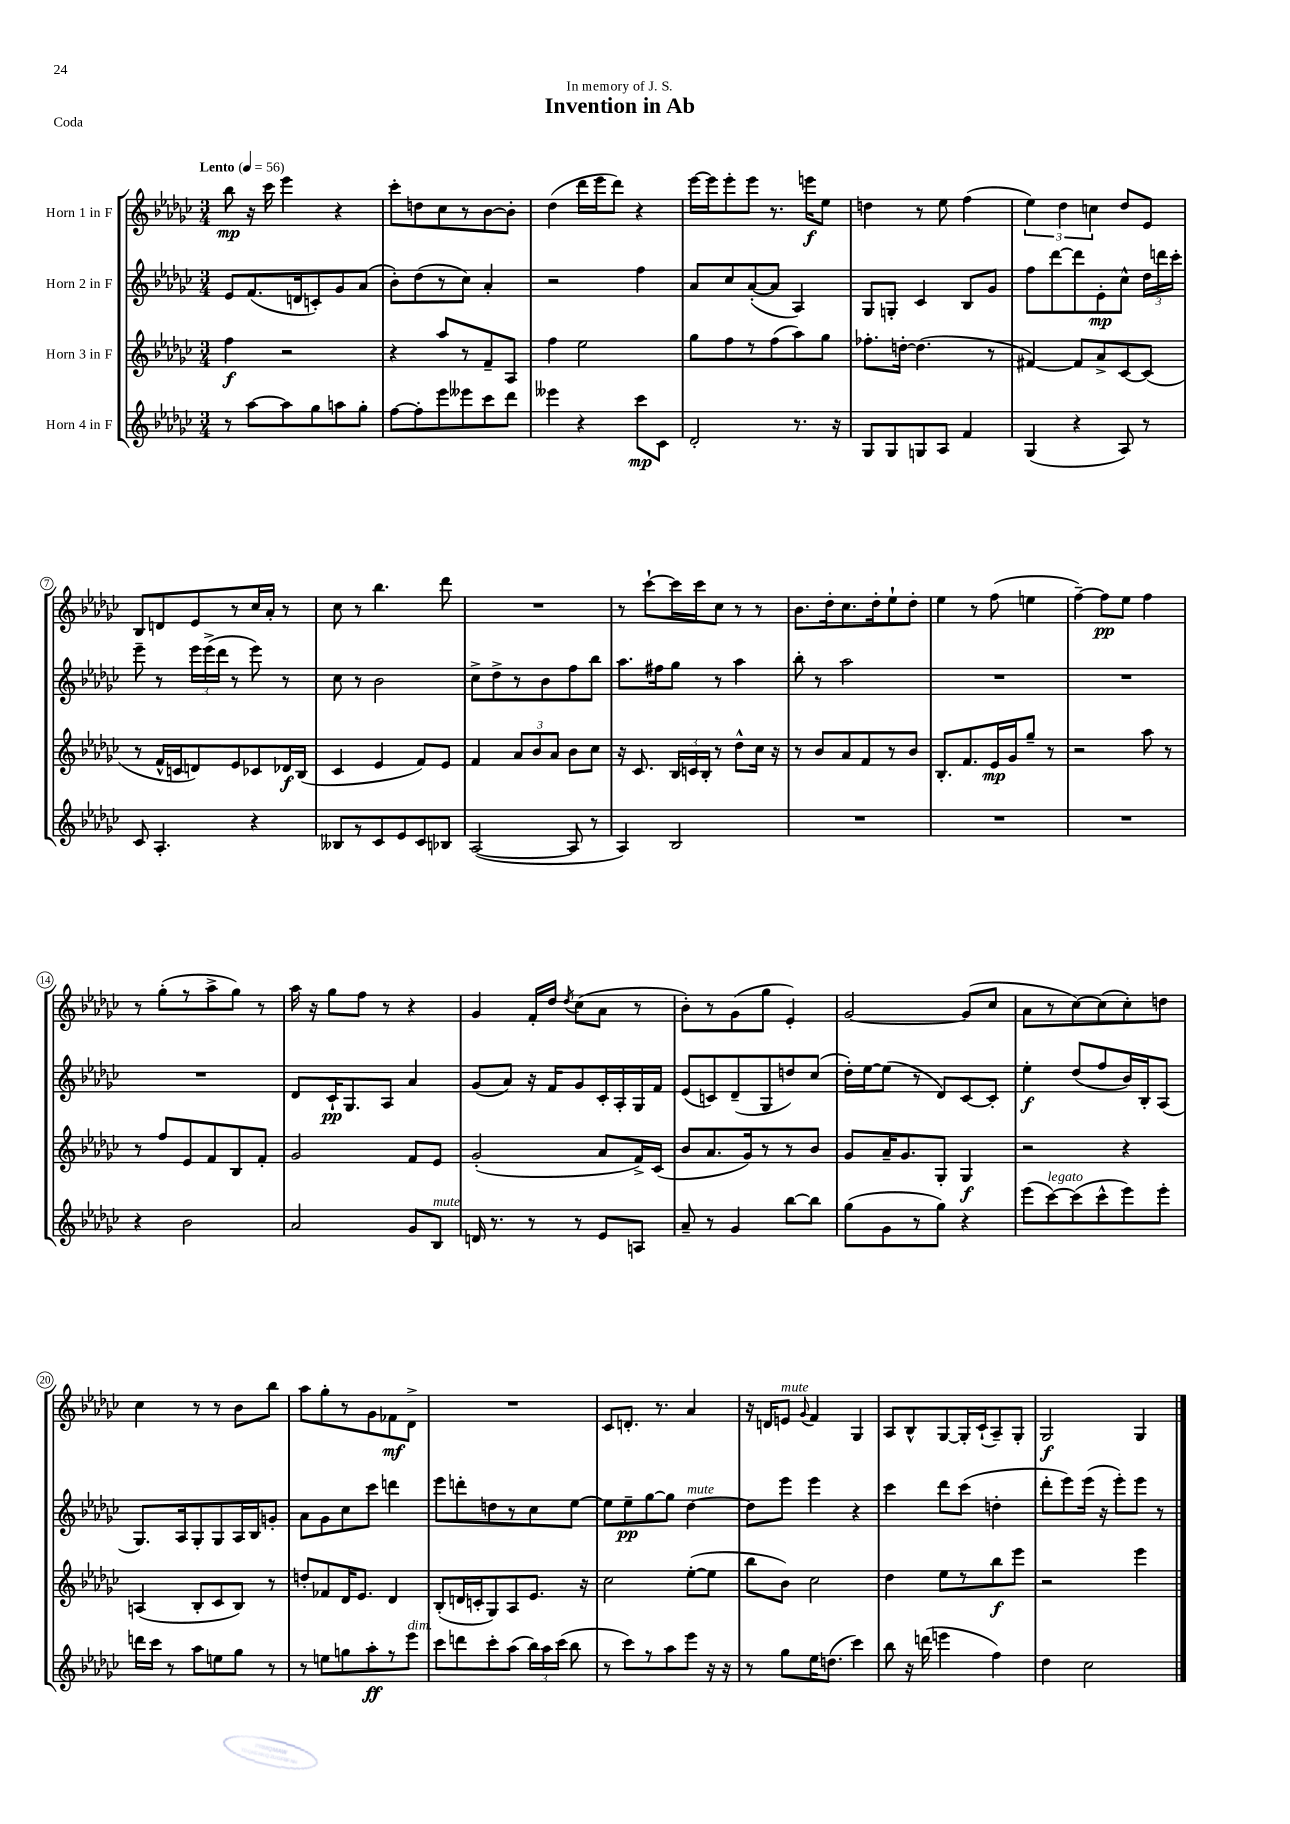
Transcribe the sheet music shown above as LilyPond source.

\header { title = "Invention in Ab" dedication = "In memory of J. S." piece = "Coda" }
<<
\new StaffGroup <<
\new Staff = "s0" \with { instrumentName = "Horn 1 in F" } {
    \clef treble \key ges \major \numericTimeSignature \time 3/4 \tempo "Lento" 4 = 56
    \autoBeamOff bes''8\mp r16 ces'''16 ees'''4 r4 |
    ces'''8[-. d''8 ces''8 r8 bes'8~ bes'8]-. |
    des''4( des'''16[ ees'''16 des'''8]) r4 |
    ees'''16[~ ees'''16 ees'''8-. ees'''8] r8. e'''16[\f ees''8] |
    d''4 r8 ees''8 f''4( |
    \tuplet 3/2 { ees''4) des''4 c''4 } des''8[ ees'8] |
    bes8[ d'8 ees'8 r8 ces''16 aes'16]-. r8 |
    ces''8 r8 bes''4. des'''8 |
    R2. |
    r8 ces'''8[~-! ces'''16 ces'''16 ces''8] r8 r8 |
    bes'8.[ des''16-. ces''8. des''16-. ees''8-! des''8]-. |
    ees''4 r8 f''8( e''4 |
    f''4~--) f''8[\pp ees''8] f''4 |
    r8 ges''8[-.( r8 aes''8-> ges''8]) r8 |
    aes''16 r16 ges''8[ f''8] r8 r4 |
    ges'4 f'16[-. des''16] \acciaccatura { des''8 } ces''8[( aes'8] r8 |
    bes'8[-.) r8 ges'8( ges''8] ees'4-.) |
    ges'2~ ges'8[( ces''8] |
    aes'8[ r8 ces''8~) ces''8( ces''8-.) d''8] |
    ces''4 r8 r8 bes'8[ bes''8] |
    aes''8[ ges''8-. r8 ges'8 fes'8\mf des'8]-> |
    R2. |
    ces'8[ d'8.]-. r8. aes'4 |
    r16 d'16[ e'8]^\markup { \italic "mute" } \appoggiatura { ges'8 } f'4 ges4 |
    aes8[ bes8-^ ges8~ ges16-. ces'16-!( aes8--) ges8]-. |
    ges2\f ges4 \bar "|." |
}
\new Staff = "s1" \with { instrumentName = "Horn 2 in F" } {
    \clef treble \key ges \major \numericTimeSignature \time 3/4
    \autoBeamOff ees'8[ f'8.( d'16 c'8-.) ges'8 aes'8]( |
    bes'8[-.) des''8( r8 ces''8]) aes'4-. |
    r2 f''4 |
    aes'8[ ces''8 aes'8~-.( aes'8] aes4) |
    ges8[ g8]-. ces'4 bes8[ ges'8] |
    f''8[ des'''8~ des'''8 ees'8-.\mp ces''8]-^ \tuplet 3/2 { des''16[ d'''16 ces'''16]-. } |
    ees'''8-- r8 \tuplet 3/2 { ees'''16[ ees'''16->( des'''16] } r8 ees'''8) r8 |
    ces''8 r8 bes'2 |
    ces''8[-> des''8-> r8 bes'8 f''8 bes''8] |
    aes''8.[ fis''16 ges''8] r8 aes''4 |
    bes''8-. r8 aes''2 |
    R2. |
    R2. |
    R2. |
    des'8[ ces'16-!\pp ges8. aes8] aes'4 |
    ges'8[( aes'8]) r16 f'16[ ges'8 ces'16-. aes16-. ges16 f'16] |
    ees'8[( c'8) des'8--( ges8 d''8) ces''8]( |
    des''16[-.) ees''16~ ees''8]( r8 des'8[) ces'8~ ces'8]-. |
    ees''4-.\f des''8[( f''8 bes'16) bes16-. aes8]( |
    ges8.[) aes16 ges8-. ges8 aes16 bes16 g'8]-. |
    aes'8[ ges'8 ces''8 ces'''8] d'''4 |
    ees'''8[ d'''8-. d''8 r8 ces''8 ees''8]~ |
    ees''8[ ees''8--\pp ges''8~ ges''8] des''4~^\markup { \italic "mute" } |
    des''8[ ees'''8] ees'''4 r4 |
    ces'''4 des'''8[ ces'''8]( d''4-. |
    des'''8[-. ees'''8) ees'''16]( r16 ees'''8[-.) ees'''8] r8 \bar "|." |
}
\new Staff = "s2" \with { instrumentName = "Horn 3 in F" } {
    \clef treble \key ges \major \numericTimeSignature \time 3/4
    \autoBeamOff f''4\f r2 |
    r4 aes''8[ r8 f'8-- aes8] |
    f''4 ees''2 |
    ges''8[ f''8 r8 f''8( aes''8) ges''8] |
    fes''8.[-. d''16]~-. d''4.( r8 |
    fis'4~) fis'8[ aes'8-> ces'8~ ces'8]( |
    r8 f'16[-^ c'16 d'8) ees'8 ces'8 des'16\f bes16]( |
    ces'4 ees'4 f'8[) ees'8] |
    f'4 \tuplet 3/2 { aes'8[ bes'8 aes'8] } bes'8[ ces''8] |
    r16 ces'8. \tuplet 3/2 { bes16[ c'16 bes16]-. } r8 des''8[-^ ces''16] r16 |
    r8 bes'8[ aes'8 f'8 r8 bes'8] |
    bes8.[-. f'8. ees'16\mp ges'16 ges''8]-- r8 |
    r2 aes''8 r8 |
    r8 f''8[ ees'8 f'8 bes8 f'8]-. |
    ges'2 f'8[ ees'8] |
    ges'2-.( aes'8[ f'16->) ces'16]( |
    bes'8[ aes'8. ges'16) r8 r8 bes'8] |
    ges'8[ aes'16-- ges'8. ges8]-. ges4\f |
    r2 r4 |
    a4( bes8[-. ces'8 bes8]) r8 |
    d''8[-. fes'8 des'16 ees'8.] des'4 |
    bes8[-.( d'16 c'16-. ges8) aes8 ees'8.] r16 |
    ces''2 ees''8[~-.( ees''8] |
    bes''8[ bes'8]) ces''2 |
    des''4 ees''8[ r8 bes''8\f ees'''8] |
    r2 ees'''4 \bar "|." |
}
\new Staff = "s3" \with { instrumentName = "Horn 4 in F" } {
    \clef treble \key ges \major \numericTimeSignature \time 3/4
    \autoBeamOff r8 aes''8[~ aes''8 ges''8 a''8 ges''8]-. |
    f''8[~ f''8-. ees'''8 eeses'''8 ces'''8 des'''8] |
    eeses'''4 r4 ces'''8[\mp ces'8] |
    des'2-. r8. r16 |
    ges8[ ges8 g8 aes8] f'4 |
    ges4( r4 aes8) r8 |
    ces'8 aes4.-. r4 |
    beses8[ r8 ces'8 ees'8 ces'8 bes8] |
    aes2~( aes8 r8 |
    aes4) bes2 |
    R2. |
    R2. |
    R2. |
    r4 bes'2 |
    aes'2 ges'8[ bes8]^\markup { \italic "mute" } |
    d'16 r8. r8 r8 ees'8[ a8] |
    aes'8-- r8 ges'4 bes''8[~ bes''8] |
    ges''8[( ges'8 r8 ges''8]) r4 |
    ees'''8[( ces'''8~^\markup { \italic "legato" }) ces'''8( ces'''8-^ ees'''8) ees'''8]-. |
    d'''16[ ces'''16] r8 aes''8[ e''8 ges''8] r8 |
    r8 e''8[ g''8 aes''8-.\ff r8 ees'''8]^\markup { \italic "dim." } |
    ces'''8[ d'''8 ces'''8-. aes''8]( \tuplet 3/2 { bes''16[) aes''16 ces'''16]( } bes''8 |
    r8 ces'''8[) r8 aes''8 ees'''8] r16 r16 |
    r8 ges''8[ ees''16 d''8.]( ces'''4) |
    bes''8 r16 d'''16( e'''4 f''4) |
    des''4 ces''2 \bar "|." |
}
>>
>>
\layout { \context { \Score \override BarNumber.stencil = #(make-stencil-circler 0.1 0.3 ly:text-interface::print) } }
